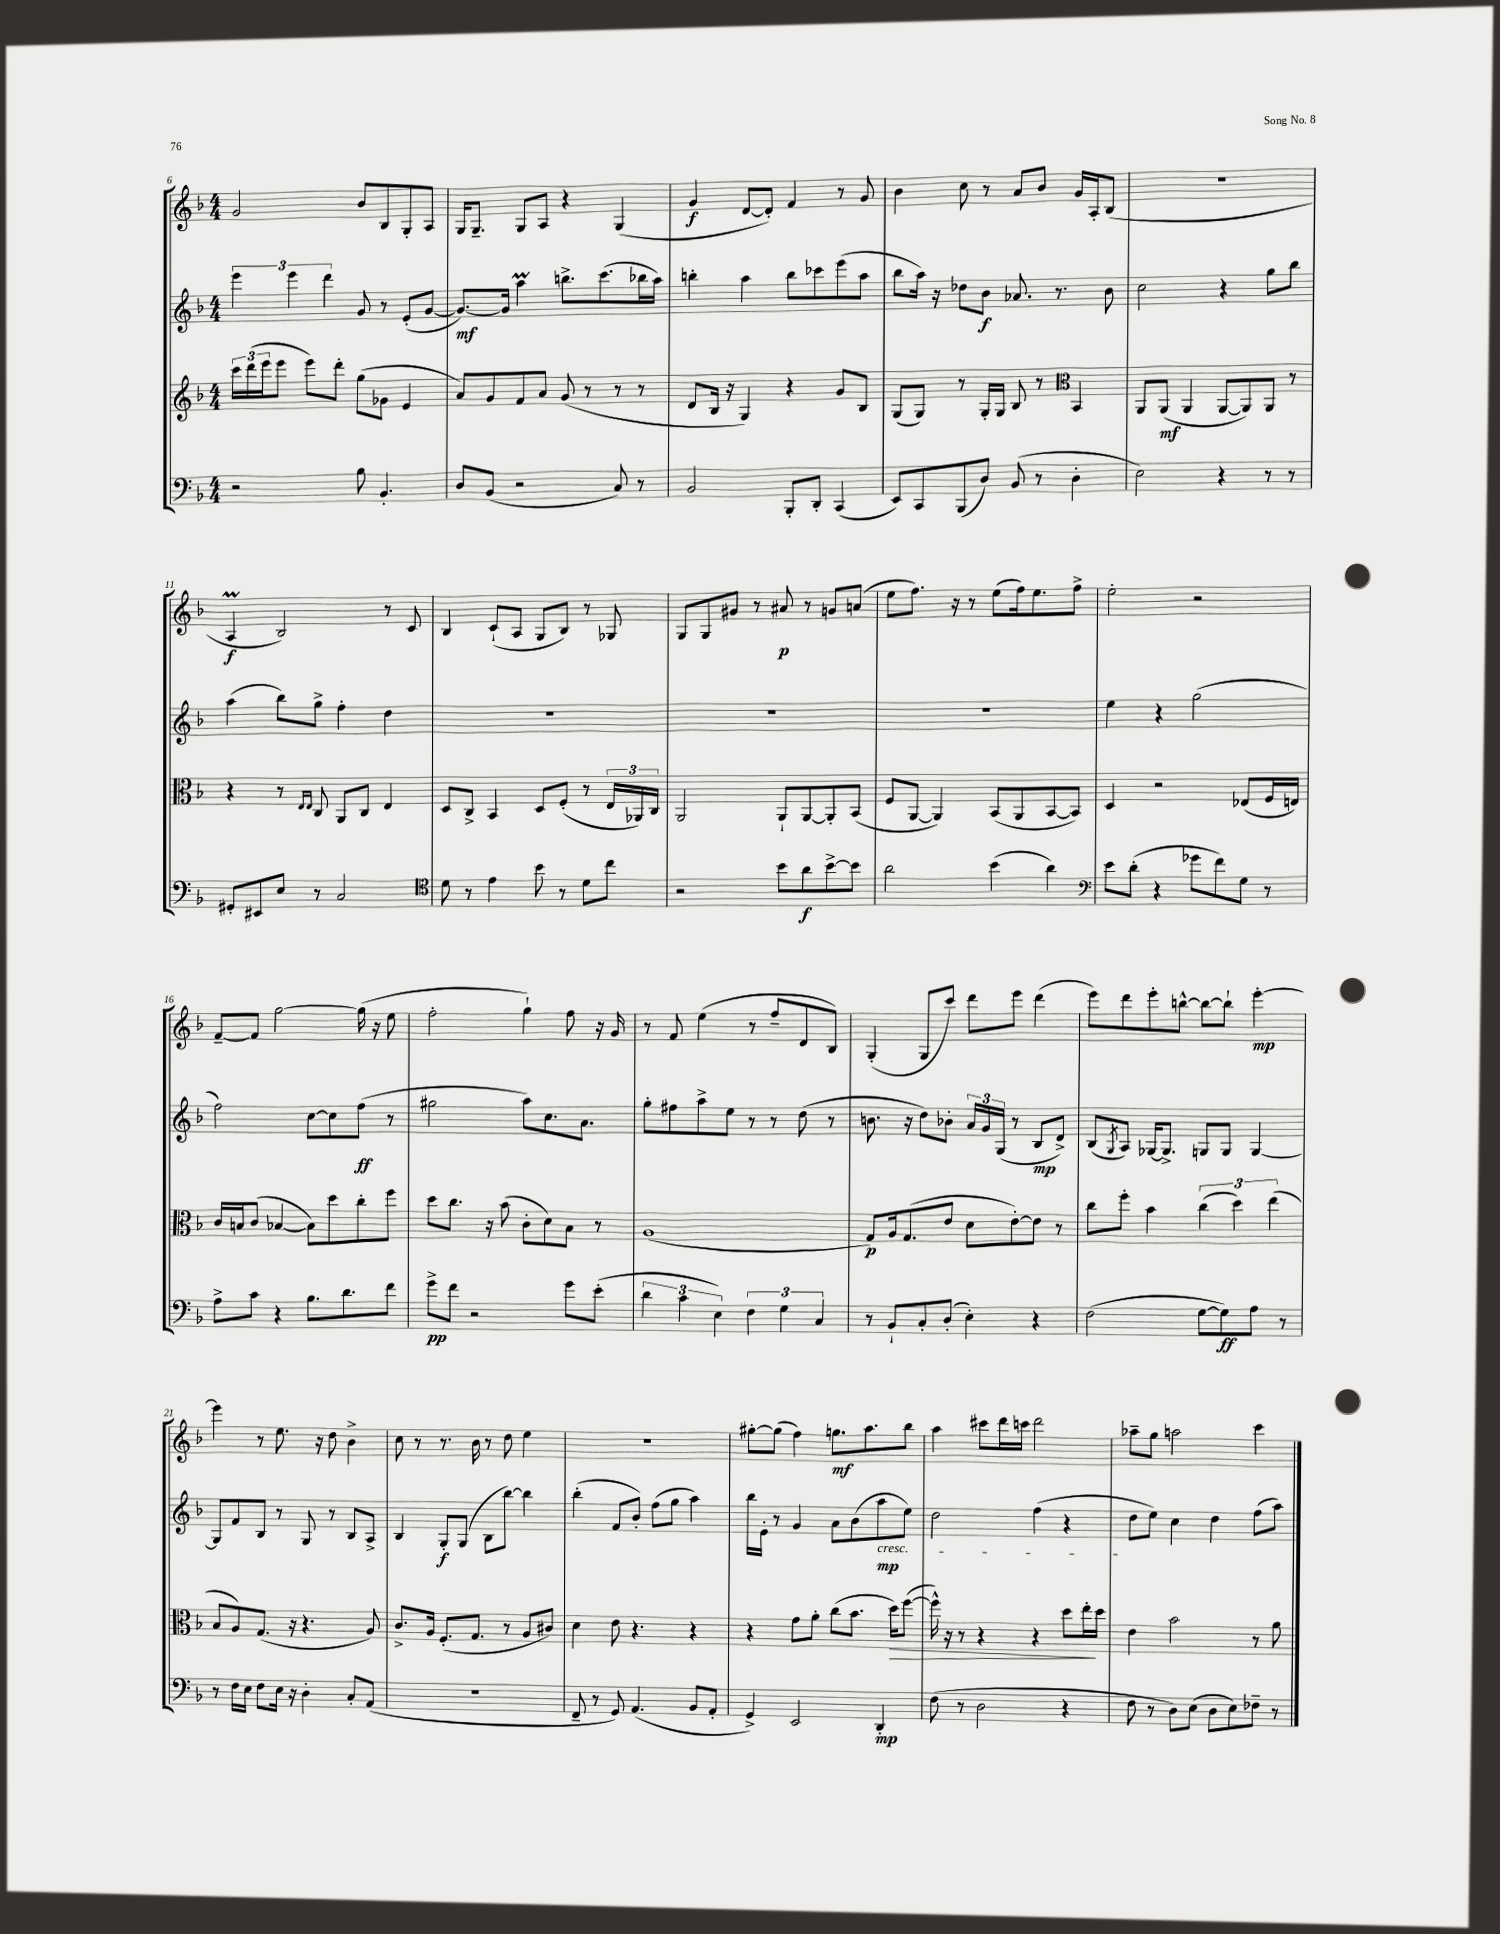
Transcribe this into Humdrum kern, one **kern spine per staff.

**kern	**kern	**kern	**kern
*staff4	*staff3	*staff2	*staff1
*clefF4	*clefG2	*clefG2	*clefG2
*k[b-]	*k[b-]	*k[b-]	*k[b-]
*M4/4	*M4/4	*M4/4	*M4/4
2r	24ccc\LL	6eee\	2g/
.	(24ddd\	.	.
.	24eee\J	.	.
.	8eee\J	.	.
.	.	6eee\	.
.	8eee\L)	.	.
.	.	6ddd\	.
.	8ddd'\J	.	.
8B-\	(8gg\L	8g/	8b-/L
4.BB-'/	8g-\J	8r	8B-/
.	4e/	(8e'/L	8G'/
.	.	[8g/J	8A/J
=	=	=	=
8D/L	8a/L)	8.g/_L)	16G/LK
.	.	.	8.G~/J
(8BB-/J	8g/	.	.
.	.	16g/]Jk	.
2r	8f/	4aa\	8G/L
.	8a/J	.	8A/J
.	(8g/	8.bb^\L	4r
.	8r	.	.
.	.	(8.ccc\	.
8C/)	8r	.	(4G/
8r	8r	16bb-\L	.
.	.	16aa\JJ)	.
=	=	=	=
2BB-/	8d/L	4bb'\	4g/
.	16B-/Jk	.	.
.	16r	.	.
.	4G/)	4aa\	[8d/L
.	.	.	8d'/]J)
8BBB-'/L	4r	8bb\L	4f/
8DD'/J	.	8ccc-\	.
(4CC/	8g/L	(8eee\	8r
.	8B-/J	8aa\J	8g/
=	=	=	=
8EE/L)	(8G/L	8bb-\L	4b-\
8CC/	8G/J)	16aa\Jk)	.
.	.	16r	.
(8BBB-/	8r	8dd-\L	8cc\
8D/J)	16G'/LL	8b-\J	8r
.	16G/JJ	.	.
(8BB-/	8B-/	8.a-/	8a/L
8r	8r	.	8b-/J
.	.	8.r	.
*	*clefC3	*	*
4D'\	4BB-/	.	16g/LL
.	.	.	16A'/J
.	.	8b-\	(8B-/J
=	=	=	=
2E\)	8AA/L	2cc\	1r
.	(8AA/J	.	.
.	4AA/	.	.
4r	[8AA/L	4r	.
.	8AA/])	.	.
8r	8AA/J	8gg\L	.
8r	8r	8bb-\J	.
=	=	=	=
8GG#'/L	4r	(4aa\	4A/
8EE#/	.	.	.
8E/J	8r	8bb-\L)	2B-/)
.	16qqE/LL	.	.
.	16qqE/JJ	.	.
8r	8C/	8gg^\J	.
2C/	8AA/L	4ff'\	.
.	8C/J	.	.
.	4E/	4dd\	8r
.	.	.	8c/
=	=	=	=
*clefC4	*	*	*
8d\	8D/L	1r	4B-/
8r	8C^/J	.	.
4e\	4BB-/	.	(8c`/L
.	.	.	8A/J
8b-\	8D/L	.	8G/L
8r	(8F'/J	.	8B-/J)
8d\L	8r	.	8r
8cc\J	24E/LL	.	8G-/
.	24AA-/)	.	.
.	24C/JJ	.	.
=	=	=	=
2r	2AA/	1r	8G/L
.	.	.	8G/
.	.	.	8g#/J
.	.	.	8r
8b-\L	8AA`/L	.	8a#/
8a\	[8AA/	.	8r
[8b-^\	8AA'/]	.	8g/L
8b-\]J	(8BB-/J	.	(8a/J
=	=	=	=
2a\	8F/L	1r	8ee\L
.	[8AA/J	.	8.ff\J)
.	4AA/])	.	.
.	.	.	16r
.	.	.	8r
(4b-\	(8BB-/L	.	(8ee\L
.	8AA/	.	16ff\k)
.	.	.	8.ee\
4a\)	[8BB-/	.	.
.	8BB-/]J)	.	8ff^\J
=	=	=	=
*clefF4	*	*	*
8e\L	4D/	4ee\	2ee'\
(8d'\J	.	.	.
4r	2r	4r	.
8g-\L	.	(2gg\	2r
8f\)	.	.	.
8G\J	(8E-/L	.	.
8r	16F/L	.	.
.	16E/JJ)	.	.
=	=	=	=
8A^\L	16c/LL	2ff\)	[8f~/L
.	16B/J	.	.
8c\J	(8c/J	.	8f/]J
4r	[4B-/	.	[2gg\
8.B-\L	8B-\]L)	[8cc\L	.
.	8dd\	8cc\]	.
8.d\	.	.	.
.	8cc'\	(8ff\J	(16gg\]
.	.	.	16r
8f\J	8ff\J	8r	8ee\
=	=	=	=
8g^\L	8dd\L	2gg#\	2ff'\
8f\J	8.cc\J	.	.
2r	.	.	.
.	16r	.	.
.	(8b-\	.	.
.	8c'\L	8aa\L)	4gg`\)
.	8d\)	8.cc\	.
8g\L	8B-\J	.	8ff\
.	.	8.a\J	.
(8e'\J	8r	.	16r
.	.	.	16g/
=	=	=	=
6d\	(1A	8gg'\L	8r
.	.	8ff#\	8f/
6c\	.	.	.
.	.	8aa^\	(4ee\
6E\)	.	.	.
.	.	8ee\J	.
6F\	.	8r	8r
.	.	8r	8ff~/L
6G\	.	.	.
.	.	(8dd\	8d/
6C/	.	.	.
.	.	8r	8B-/J)
=	=	=	=
8r	8G/L)	8.b\	(4G'/
8BB-`/L	16A/k	.	.
.	(8.G/	16r	.
8C'/	.	8dd\L)	8G/L
(8D'/J	8e/J	8b-'\J	8ccc/J)
4E'\)	8d\L	24a/LL	8ddd\L
.	.	24g/	.
.	.	(24G/JJ	.
.	[8e'\)	8r	8eee\J
4r	8e\]J	8B-/L	(4ddd\
.	8r	8d^/J)	.
=	=	=	=
(2F\	8cc\L	(8B-/L	8eee\L)
.	.	8qG/	.
.	8ff'\J	8A/J)	8ddd\
.	4b-\	[16G-/LK	8eee'\
.	.	8.G-^/]J	.
.	.	.	[8bb^^\J
[8G\L	(6cc\	8G/L	8bb\_L
8G\])	.	8G/J	8bb`\]J
.	6dd\)	.	.
8A\J	.	[4G/	[4eee'\
.	(6ee\	.	.
8r	.	.	.
=	=	=	=
8r	8B-/L	8G/]L	4eee\]
16F\LL	8A/)	8f/	.
16E\JJ	.	.	.
8F\L	(8.G/J	8B-/J	8r
16E\Jk	.	8r	8.ee\
16r	16r	.	.
4D'\	4.r	8G/	.
.	.	.	16r
.	.	8r	8dd\
8C'/L	.	8B-/L	4b-^\
(8AA/J	8A/)	8A^/J	.
=	=	=	=
1r	8.c^/L	4B-/	8cc\
.	.	.	8r
.	16A/Jk	.	.
.	(8.F'/L	8G'/L	8.r
.	.	(8G/J	.
.	8.G/J	.	16b-\
.	.	8B-\L	8r
.	8r	[8bb-\J)	8dd\
.	8A/L	4bb-\]	4ee\
.	8c#/J)	.	.
=	=	=	=
8FF~/	4d\	(4bb-'\	1r
8r	.	.	.
8GG/)	8e\	8f/L	.
(4.AA/	4.r	8b-'/J)	.
.	.	(8ff\L	.
.	.	8gg\J	.
8BB-/L	4r	4aa\)	.
8AA'/J	.	.	.
=	=	=	=
4GG^/)	4r	16bb-\LL	[8gg#'\L
.	.	16e'\JJ	.
.	.	8r	(8gg#\]J
2EE/	8g\L	4g/	4ff\)
.	8a'\J	.	.
.	(8cc\L	8a\L	8.gg\L
.	8.b-\J	(8b-\	.
.	.	.	8.aa\
4DD'/	.	8aa\	.
.	16dd\LK)	.	.
.	([8ff\J	8ee\J)	8bb-\J
=	=	=	=
(8F\	16ff^^\])	2dd\	4aa\
.	16r	.	.
8r	8r	.	.
2D\	4r	.	8ccc#\L
.	.	.	16ddd\L
.	.	.	16ccc\JJ
.	4r	(4ff\	2ddd\
4r	8dd\L	4r	.
.	16ee'\L	.	.
.	16dd\JJ	.	.
=	=	=	=
8F\	4e\	8dd\L	8aa-~\L
8r	.	8ee\J)	8gg\J
8D\L)	2b-\	4cc\	2aa\
(8E\J	.	.	.
8D\L	.	4dd\	.
8E\)	.	.	.
8F-~\J	8r	(8ff\L	4ccc\
8r	8a\	8aa\J)	.
==	==	==	==
*-	*-	*-	*-
